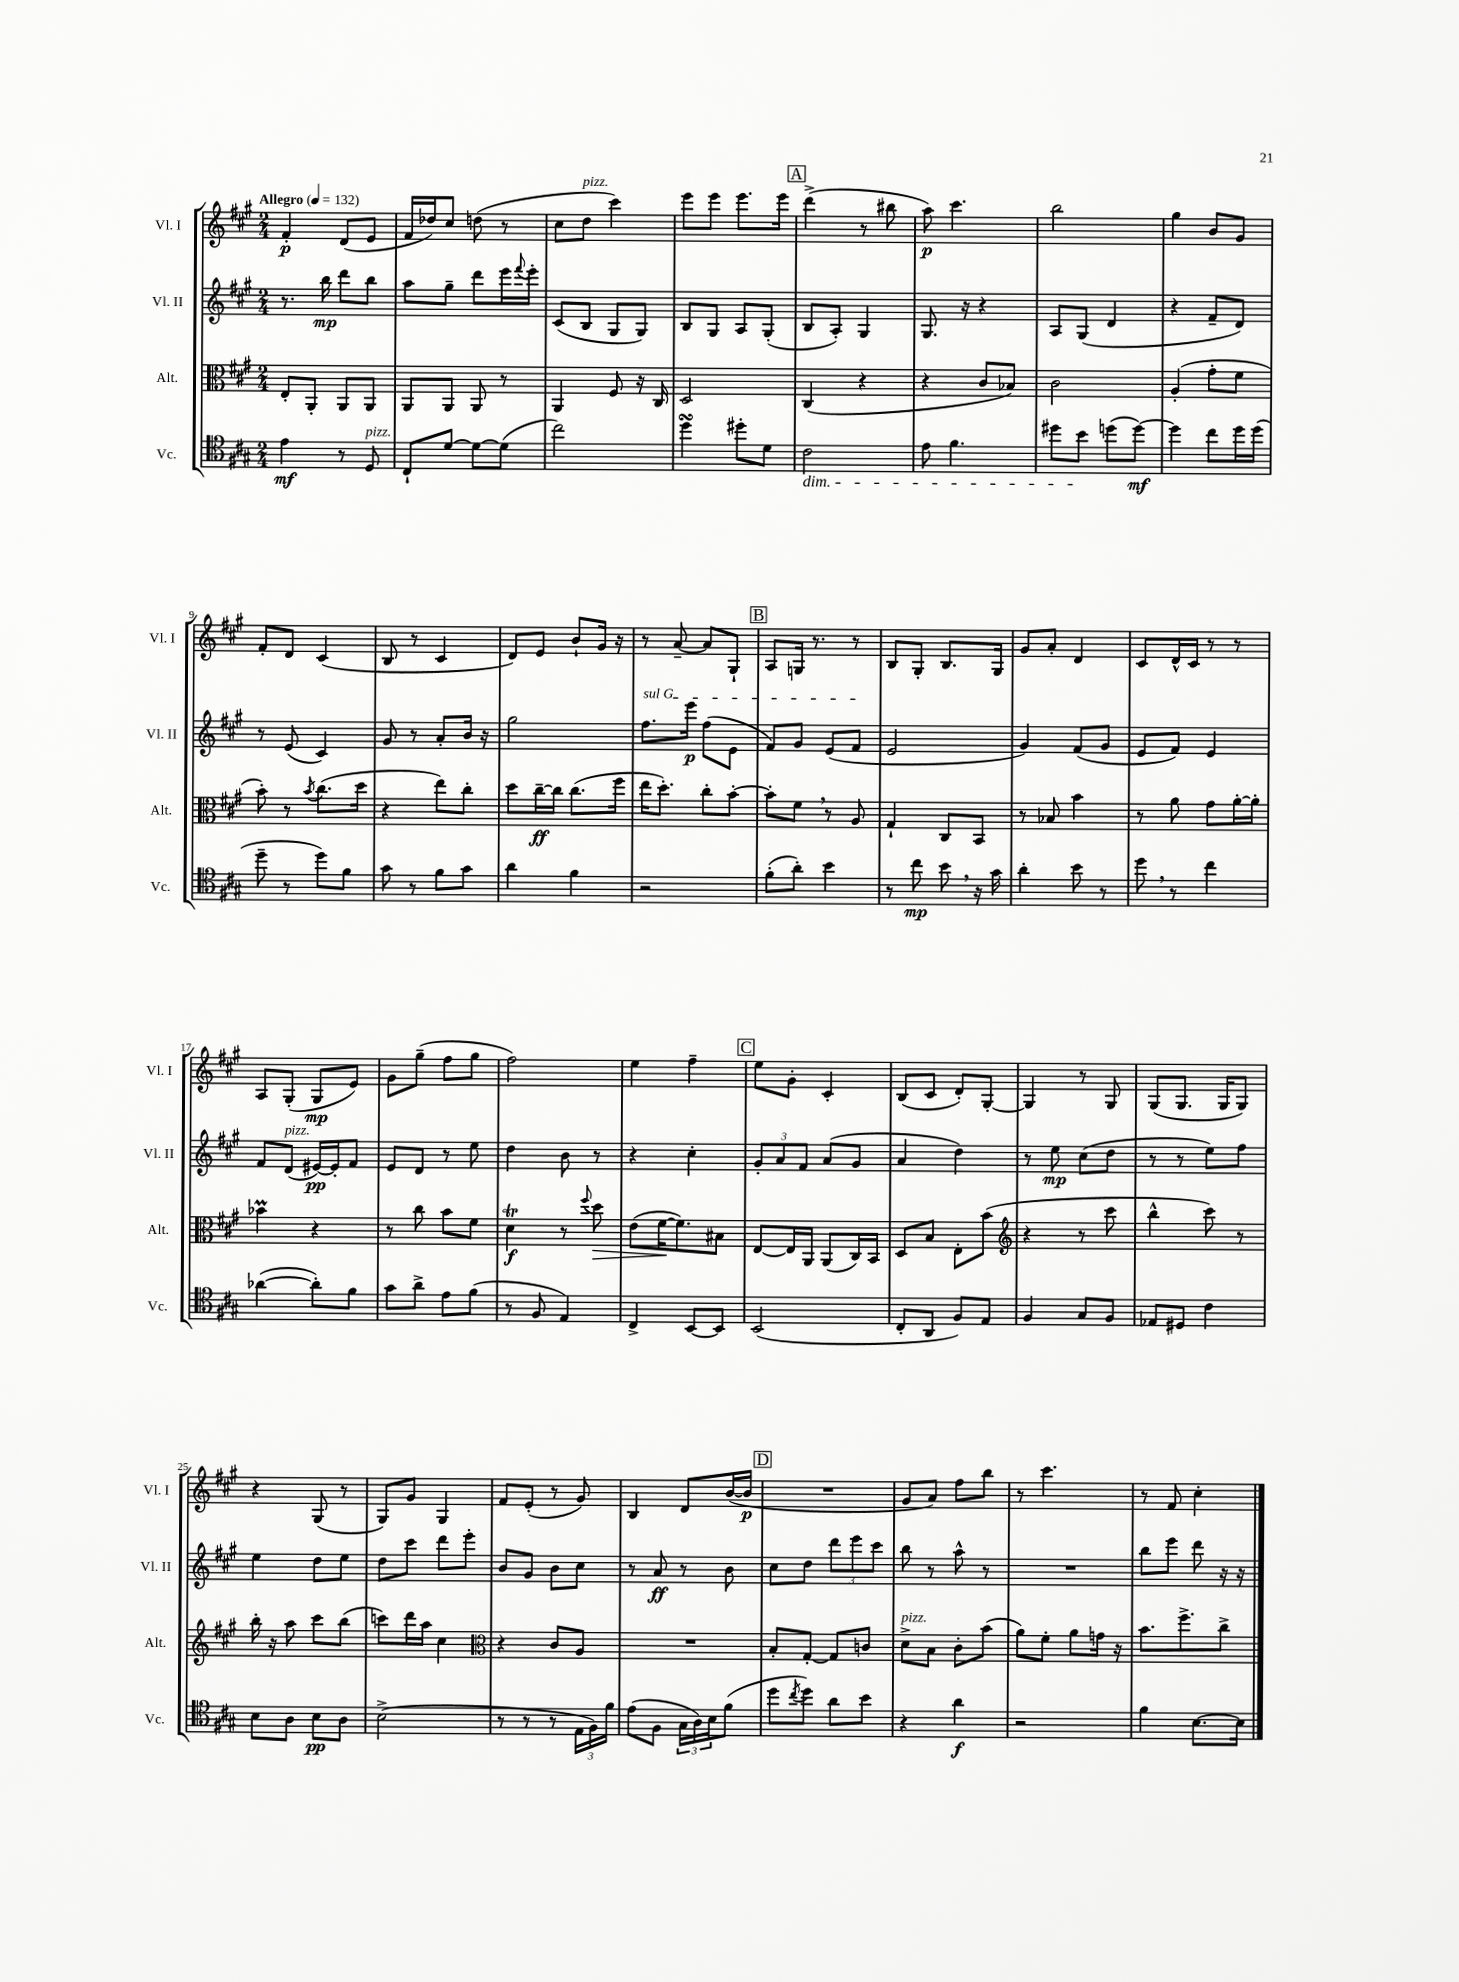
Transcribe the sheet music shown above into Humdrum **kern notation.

**kern	**kern	**kern	**kern
*staff4	*staff3	*staff2	*staff1
*clefC4	*clefC3	*clefG2	*clefG2
*k[f#c#g#]	*k[f#c#g#]	*k[f#c#g#]	*k[f#c#g#]
*M2/4	*M2/4	*M2/4	*M2/4
*MM132	*MM132	*MM132	*MM132
4e\	8E'/L	8.r	4f#'/
.	8AA'/J	.	.
.	.	16bb\	.
8r	8AA/L	8ddd\L	(8d/L
8D/	8AA/J	8bb\J	8e/J
=	=	=	=
8C#`/L	8AA/L	8aa\L	16f#/LL
.	.	.	16dd-/J)
[8d/J	8AA/J	8gg#~\J	8cc#/J
8d\_L	8AA/	8ddd\L	(8dd\
(8d\]J	8r	16eee\L	8r
.	.	8qqfff#/	.
.	.	16eee'\JJ	.
=	=	=	=
2cc#\)	4AA/	(8c#/L	8cc#\L
.	.	8B/J	8dd\J
.	8F#/	8G#/L	4ccc#\)
.	16r	8G#/J)	.
.	16C#/	.	.
=	=	=	=
4dd\	2D/	8B/L	8eee\L
.	.	8G#/J	8eee\J
8dd#'\L	.	8A/L	8.eee\L
8d\J	.	(8G#'/J	.
.	.	.	16eee\Jk
=	=	=	=
2c#\	(4C#/	8B/L	(4ddd^\
.	.	8A'/J)	.
.	4r	4G#/	8r
.	.	.	8bb#\
=	=	=	=
8e\	4r	8.G#/	8aa\)
4.f#\	.	.	4.ccc#\
.	.	16r	.
.	8c#/L	4r	.
.	8B-/J)	.	.
=	=	=	=
8dd#\L	2c#\	8A/L	2bb\
8b\J	.	(8G#/J	.
(8dd\L	.	4d/	.
[8dd\J)	.	.	.
=	=	=	=
4dd\]	(4A'/	4r	4gg#\
8cc#\L	8g#'\L	8f#~/L	8b/L
16dd\L	8f#\J	8d/J)	8g#/J
(16dd\JJ	.	.	.
=	=	=	=
8dd~\	8b'\)	8r	8f#'/L
8r	8r	(8e/	8d/J
.	8qb/	.	.
8dd\L)	(8.cc#\L	4c#/)	(4c#/
8f#\J	.	.	.
.	16dd\Jk	.	.
=	=	=	=
8g#\	4r	8g#/	8B/
8r	.	8r	8r
8f#\L	8ee\L)	8a'/L	4c#/
8g#\J	8cc#'\J	16b/Jk	.
.	.	16r	.
=	=	=	=
4a\	8dd\L	2gg#\	8d/L)
.	[16cc#~\L	.	8e/J
.	16cc#\]JJ	.	.
4f#\	(8.cc#\L	.	8b`/L
.	.	.	16g#/Jk
.	16ff#\Jk	.	16r
=	=	=	=
2r	16ee\LK	8.ff#\L	8r
.	8.dd'\J)	.	.
.	.	.	[8a~/
.	.	16eee\Jk	.
.	8cc#'\L	(8ff#\L	8a/]L
.	[8b'\J	8e\J	8G#`/J
=	=	=	=
(8f#'\L	8b'\]L	8f#/L)	8A/L
8a'\J)	8f#\J	8g#/J	16G/Jk
.	.	.	8.r
4b\	8r	(8e/L	.
.	8A/	8f#/J	8r
=	=	=	=
8r	4G#`/	2e/	8B/L
8cc#\	.	.	8G#'/J
8b\	8C#/L	.	8.B/L
16r	8BB/J	.	.
16g#\	.	.	16G#/Jk
=	=	=	=
4a'\	8r	4g#/)	8g#/L
.	8B-/	.	8a'/J
8b\	4b\	(8f#/L	4d/
8r	.	8g#/J	.
=	=	=	=
8dd\	8r	8e/L	8c#/L
8r	8a\	8f#/J)	16d^^/L
.	.	.	16c#/JJ
4cc#\	8g#\L	4e/	8r
.	[16a'\L	.	8r
.	16a'\]JJ	.	.
=	=	=	=
([4a-\	4b-\	8f#/L	8A/L
.	.	(8d/J	(8G#'/J
8a-'\]L)	4r	[16e#/LL)	8G#/L
.	.	16e#'/]J	.
8f#\J	.	8f#/J	8e/J)
=	=	=	=
8g#\L	8r	8e/L	8g#\L
8a^\J	8cc#\	8d/J	(8gg#~\J
8e\L	8b\L	8r	8ff#\L
(8f#\J	8f#\J	8ee\	8gg#\J
=	=	=	=
8r	4d\	4dd\	2ff#\)
8F#/	.	.	.
4E/)	8r	8b\	.
.	8qqff#/	.	.
.	8dd\	8r	.
=	=	=	=
4C#^/	(8e\L	4r	4ee\
.	[16f#\K	.	.
.	8.f#\])	.	.
[8BB/L	.	4cc#'\	4ff#~\
8BB/]J	8B#\J	.	.
=	=	=	=
(2BB/	[8E/L	12g#'/L	8ee\L
.	.	12a/	.
.	16E/]L	.	8g#'\J
.	.	12f#/J	.
.	16AA/JJ	.	.
.	(8AA/L	(8a/L	4c#'/
.	16C#/L)	8g#/J	.
.	16BB/JJ	.	.
=	=	=	=
8C#'/L	8D/L	4a/	(8B/L
8AA/J	8B/J	.	8c#/J
8F#/L)	8E'\L	4dd\)	8d'/L)
8E/J	(8b\J	.	[8G#'/J
=	=	=	=
*	*clefG2	*	*
4F#/	4r	8r	4G#/]
.	.	8ee\	.
8G#/L	8r	(8cc#\L	8r
8F#/J	8ccc#\	8dd\J	8G#/
=	=	=	=
8E-/L	4bb^^\	8r	(8G#/L
8D#/J	.	8r	8.G#/J
4c#\	8ccc#\)	8ee\L)	.
.	.	.	16G#/LK
.	8r	8ff#\J	8G#/J)
=	=	=	=
8B\L	16bb'\	4ee\	4r
.	16r	.	.
8A\J	8aa\	.	.
8B\L	8ccc#\L	8dd\L	(8G#/
8A\J	(8bb\J	8ee\J	8r
=	=	=	=
(2B^\	8ccc\L)	8dd\L	8G#/L)
.	16ddd\L	8ccc#\J	8g#/J
.	16aa\JJ	.	.
.	4cc#\	8ddd\L	4G#/
.	.	8eee'\J	.
=	=	=	=
*	*clefC3	*	*
8r	4r	8b/L	8f#/L
8r	.	8g#/J	(8e'/J
8r	8c#/L	8b\L	8r
24E\LL	8A/J	8cc#\J	8g#/)
24F#\)	.	.	.
24f#\JJ	.	.	.
=	=	=	=
(8e\L	2r	8r	4B/
8F#\J	.	8a/	.
24G#\LL	.	8r	8d/L
24A\)	.	.	.
24B\J	.	.	.
(8f#\J	.	8b\	([16b/L
.	.	.	16b/]JJ
=	=	=	=
8dd\L	8B'/L	8cc#\L	2r
8qcc#/	.	.	.
8dd\J)	[8G#'/J	8dd\J	.
8a\L	8G#/]L	12ddd\L	.
.	.	12eee\	.
8b\J	8c/J	.	.
.	.	12ccc#\J	.
=	=	=	=
4r	8d^\L	8bb\	8g#/L
.	8B\J	8r	8a/J)
4a\	8c#'\L	8aa^^\	8ff#\L
.	(8b\J	8r	8bb\J
=	=	=	=
2r	8a\L)	2r	8r
.	8f#'\J	.	4.ccc#\
.	8a\L	.	.
.	16g\Jk	.	.
.	16r	.	.
=	=	=	=
4f#\	8.b\L	8bb\L	8r
.	.	8eee\J	8f#/
.	8.ff#^\	.	.
[8.B\L	.	8ddd\	4cc#'\
.	8cc#^\J	16r	.
16B\]Jk	.	16r	.
==	==	==	==
*-	*-	*-	*-
